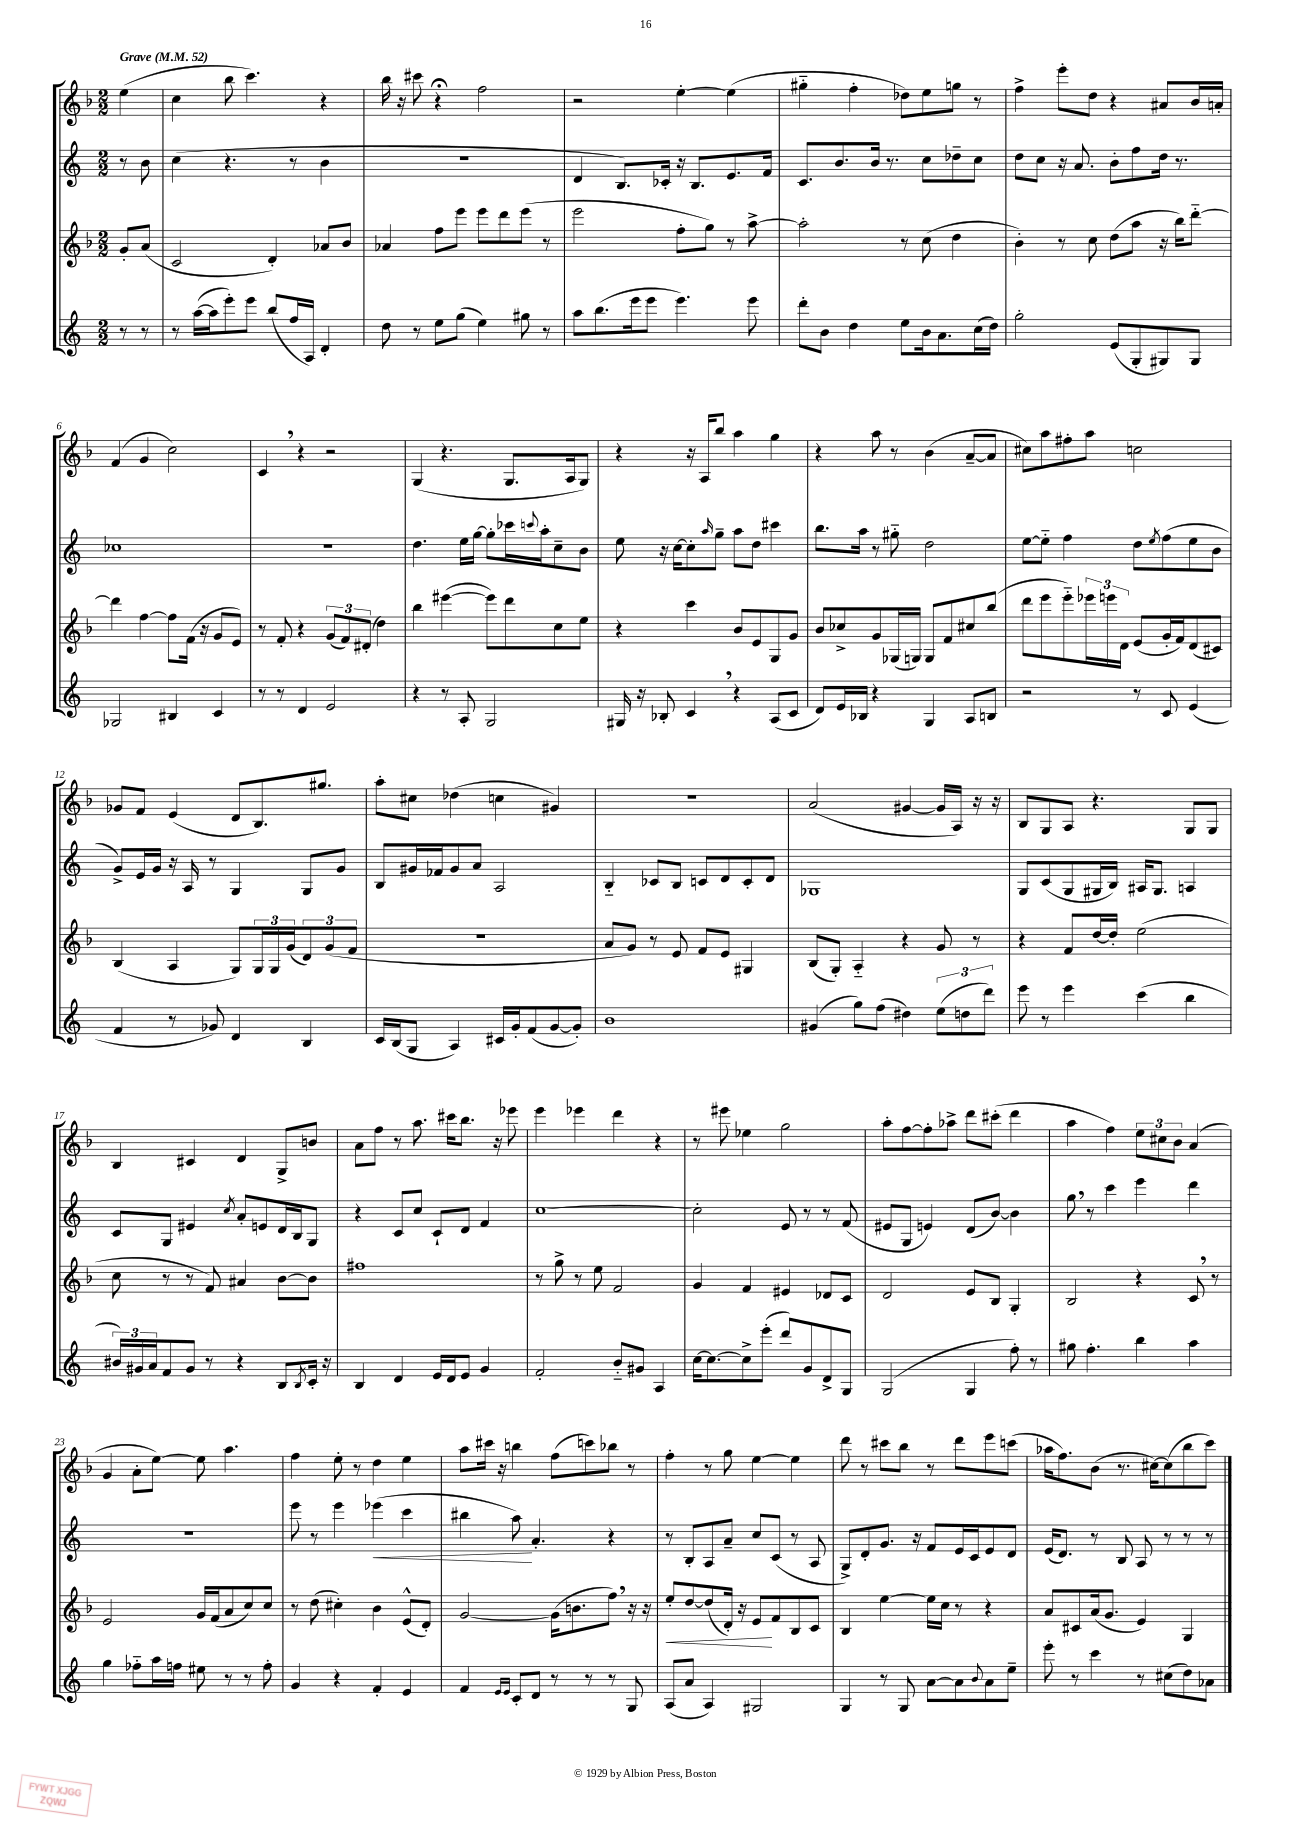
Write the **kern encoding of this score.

**kern	**kern	**kern	**kern
*staff4	*staff3	*staff2	*staff1
*clefG2	*clefG2	*clefG2	*clefG2
*k[]	*k[b-]	*k[]	*k[b-]
*M2/2	*M2/2	*M2/2	*M2/2
*MM52	*MM52	*MM52	*MM52
8r	8g'/L	8r	(4ee\
8r	(8a/J	8b\	.
=	=	=	=
8r	2c/	(4cc\	4cc\
([16aa\LL	.	.	.
16aa\]J	.	.	.
8eee'\)	.	4.r	8bb-\
8eee\J	.	.	4.ccc\)
(8bb/L	4d'/)	.	.
16ff/L	.	8r	.
16A/JJ)	.	.	.
4d'/	8a-/L	4b\	4r
.	8b-/J	.	.
=	=	=	=
8dd\	4a-/	1r	16bb-\
.	.	.	16r
8r	.	.	8ccc#\
8ee\L	8ff\L	.	4r;
(8gg\J	8eee\J	.	.
4ee\)	8eee\L	.	2ff\
.	8ddd\	.	.
8gg#\	(8eee\J	.	.
8r	8r	.	.
=	=	=	=
8aa\L	2eee\	4d/	2r
(8.bb\	.	.	.
.	.	8.B/L)	.
16eee\k	.	.	.
8eee\J	.	.	.
.	.	16c-'/Jk	.
4.eee\)	8ff'\L	16r	[4ee'\
.	.	8.B/L	.
.	8gg\J)	.	.
.	8r	8.e/	(4ee\]
8eee\	[8aa^\	.	.
.	.	16f/Jk	.
=	=	=	=
8ddd'\L	2aa'\]	8.c/L	4gg#'~\
8b\J	.	.	.
.	.	8.b/	.
4dd\	.	.	4ff'\
.	.	16b/Jk	.
.	.	8.r	.
8ee\L	8r	.	8dd-\L)
16b\k	(8cc\	8cc\L	8ee\
8.a\	.	.	.
.	4dd\	8dd-~\	8gg\J
(16cc\L	.	8cc\J	8r
16dd\JJ)	.	.	.
=	=	=	=
2gg'\	4b-'\)	8dd\L	4ff^\
.	.	8cc\J	.
.	8r	16r	8eee'\L
.	.	8.a/	.
.	8cc\	.	8dd\J
(8e/L	(8dd\L	8b'\L	4r
8G'/	8aa\J	8ff\	.
8G#/)	16r	16dd\Jk	8a#/L
.	16bb-\LK)	8.r	.
8G#/J	[8ddd'~\J	.	16b-/L
.	.	.	16a'/JJ
=	=	=	=
2G-/	4ddd\]	1cc-	(4f/
.	[4ff\	.	4g/
4B#/	8ff\]L	.	2cc\)
.	(16f\Jk	.	.
.	16r	.	.
4c/	8g/L	.	.
.	8e/J)	.	.
=	=	=	=
8r	8r	1r	4c/
8r	8f'/	.	.
4d/	4r	.	4r
2e/	(12g/L	.	2r
.	12f/)	.	.
.	(12d#'/J	.	.
.	4dd\)	.	.
=	=	=	=
4r	4bb-\	4.dd\	(4G/
8r	([4eee#\	.	4.r
8A'/	.	16ee\LL	.
.	.	[16gg\JJ	.
2G/	8eee#\]L)	8gg'\]L	.
.	8ddd\	16ccc-\L	8.G/L
.	.	8qqccc/	.
.	.	16aa'\J	.
.	8cc\	8cc~\	.
.	.	.	16A/k
.	8ee\J	8b\J	8G/J)
=	=	=	=
16G#/	4r	8ee\	4r
16r	.	.	.
8B-'/	.	16r	.
.	.	[16cc\LK	.
4c/	4ccc\	8cc'\]	16r
.	.	.	16A/LK
.	.	16qqaa/	.
.	.	8gg~\J	8bb-/J
4r	8b-/L	8aa\L	4aa\
.	8e/	8dd\J	.
(8A/L	8G/	4ccc#\	4gg\
8c/J	8g/J	.	.
=	=	=	=
8d/L)	8b-/L	8.bb\L	4r
16e/L	8cc-^/	.	.
16B-/JJ	.	16aa\Jk	.
4r	8g/	8r	8aa\
.	(16G-/L	8gg#'~\	8r
.	16G/JJ)	.	.
4G/	8G/L	2dd\	(4b-\
.	8f/	.	.
8A/L	8cc#/	.	[8a~/L
8B/J	(8bb-/J	.	8a/]J
=	=	=	=
2r	8ddd\L	[8ee\L	8cc#\L)
.	8eee\	8ee'~\]J	8aa\
.	8eee'~\)	4ff\	8ff#'\
.	24eee-\L	.	8aa\J
.	24eee\	.	.
.	24d\JJ	.	.
8r	(8e/L	8dd\L	2cc\
.	.	8qee/	.
8c/	16g'/L	(8ff\	.
.	16f/J)	.	.
(4e/	(8d/	8ee\	.
.	8c#/J)	8b\J	.
=	=	=	=
4f/	(4B-/	8g^/L)	8g-/L
.	.	16e/L	8f/J
.	.	16g/JJ	.
8r	4A/	16r	(4e/
.	.	16A/	.
8g-/)	.	8r	.
4d/	8G/L)	4G/	8d/L
.	24G/L	.	8.B-/)
.	24G/	.	.
.	(24g/J	.	.
4B/	12d/)	8G/L	.
.	.	.	8.gg#/J
.	(12g/	.	.
.	.	8g/J	.
.	12f/J	.	.
=	=	=	=
16c/LL	1r	8B/L	8aa'\L
(16B/J	.	.	.
8G/J	.	16g#/L	8cc#\J
.	.	16f-/J	.
4A/)	.	8g#/	(4dd-\
.	.	8a/J	.
16c#/LL	.	2A/	4cc\
16g'/J	.	.	.
(8f/	.	.	.
[8g/	.	.	4g#/)
8g'/]J)	.	.	.
=	=	=	=
1b	8a/L	4B'~/	1r
.	8g/J)	.	.
.	8r	8c-/L	.
.	8e/	8B/J	.
.	8f/L	8c/L	.
.	8e/J	8d/	.
.	4G#/	8c'/	.
.	.	8d/J	.
=	=	=	=
(4g#/	(8B-/L	1G-	(2a/
.	8G'/J)	.	.
8gg\L)	4A'~/	.	.
(8ff\J	.	.	.
4dd#\)	4r	.	[4g#/
(12ee\L	8g/	.	16g#/]LL
.	.	.	16A/JJ)
12dd\	.	.	.
.	8r	.	16r
12ddd\J)	.	.	.
.	.	.	16r
=	=	=	=
8eee\	4r	8G/L	8B-/L
8r	.	(8c/	8G/
4eee\	8f/L	8G/	8A/J
.	[16dd/L	16G#/L	4.r
.	16dd'/]JJ	16B/JJ)	.
(4ccc\	(2ee\	16A#/LK	.
.	.	8.G#/J	.
4bb\	.	4A/	8G/L
.	.	.	8G/J
=	=	=	=
24b#/LL)	8cc\	8c/L	4B-/
24g#/	.	.	.
24a/J	.	.	.
8f/	8r	8G/J	.
8g#/J	8r	4e#/	4c#/
8r	8f/)	.	.
.	.	8qcc/	.
4r	4a#/	8a'/L	4d/
.	.	8e/	.
8B/L	[8b-\L	16d/L	8G^/L
.	.	16B/J	.
8qB/	.	.	.
16c'/Jk	8b-\]J	8G/J	8b/J
16r	.	.	.
=	=	=	=
4B/	1ff#	4r	8a\L
.	.	.	8ff\J
4d/	.	8c/L	8r
.	.	8cc/J	8.aa\
16e/LL	.	8c`/L	.
16d/J	.	.	16ccc#\LK
8e/J	.	8d/J	8.bb-\J
4g/	.	4f/	.
.	.	.	16r
.	.	.	8eee-\
=	=	=	=
2f'/	8r	[1cc	4eee\
.	8gg^\	.	.
.	8r	.	4eee-\
.	8ee\	.	.
8b'~/L	2f/	.	4ddd\
8g#/J	.	.	.
4A/	.	.	4r
=	=	=	=
[16cc\LK	4g/	2cc'\]	8r
8.cc\_	.	.	.
.	.	.	8eee#\
8cc^\]	4f/	.	4ee-\
(8eee'\J	.	.	.
8ddd/L)	4e#/	8e/	2gg\
8g/	.	8r	.
8d^/	8d-/L	8r	.
8G/J	8c/J	(8f/	.
=	=	=	=
(2G/	2d/	8e#/L	8aa'\L
.	.	8G/J	[8ff\
.	.	4e/)	8ff'\]
.	.	.	8aa-^\J
4G/	8e/L	(8d/L	8ddd\L
.	8B-/J	[8b/J)	(8ccc#'\J
8ff'\)	4G'/	4b\]	4ddd\
8r	.	.	.
=	=	=	=
8gg#\	2B-/	8gg\	4aa\
4.ff'\	.	8r	.
.	.	4ccc\	4ff\)
4bb\	4r	4eee\	12ee\L
.	.	.	12cc#\
.	.	.	12b-\J
4aa\	8c/	4ddd\	(4a/
.	8r	.	.
=	=	=	=
4gg\	2e/	1r	4g/
8ff-'~\L	.	.	8a'\L
16aa\L	.	.	[8ee\J)
16ff\JJ	.	.	.
8ee#\	16g/LL	.	8ee\]
.	(16f/J	.	.
8r	8a/	.	4.aa\
8r	8cc/)	.	.
8ff'\	8cc/J	.	.
=	=	=	=
4g/	8r	8eee\	4ff\
.	(8dd\	8r	.
4r	4cc#'\)	4eee\	8ee'\
.	.	.	8r
4f'/	4b-\	(4eee-\	4dd\
4e/	(8e^^/L	4ccc\	4ee\
.	8d'/J)	.	.
=	=	=	=
4f/	[2g/	4bb#\	8aa\L
.	.	.	16ccc#\Jk
.	.	.	16r
16qqe/LL	.	.	.
16qqe/JJ	.	.	.
8c'/L	.	8aa\)	4bb\
8d/J	.	4.a'/	.
8r	(16g\]LK	.	(8ff\L
.	8.b\	.	.
8r	.	.	8ccc\)
8r	8ff\J)	4r	8bb-\J
8G/	16r	.	8r
.	16r	.	.
=	=	=	=
(8A/L	8ee'/L	8r	4ff'\
8a/J	[8dd/	8B'/L	.
4A/)	(8dd/]	8A/	8r
.	16d'/Jk)	8a~/J	8gg\
.	16r	.	.
2G#/	8e/L	8cc/L	[4ee\
.	8f/	(8c/J	.
.	8B-/	8r	4ee\]
.	8c/J	8A/	.
=	=	=	=
4G/	4B-/	8G^/L)	8ddd\
.	.	8d'/	8r
8r	[4ee\	8.g/J	8ccc#\L
8G/	.	.	8bb-\J
.	.	16r	.
[8a\L	16ee\]LL	8f/L	8r
.	16cc\JJ	.	.
8a\]	8r	16e/L	8ddd\L
.	.	16c/J	.
8qqb/	.	.	.
8a\	4r	8e/	8eee\
8ee~\J	.	8d/J	(8ccc\J
=	=	=	=
8eee'\	8a/L	(16e/LK	16aa-\LK
.	.	8.d/J)	8.ff\)
8r	8c#/	.	.
4ccc\	(16a/k	8r	(8b-\J
.	8.g/J	.	.
.	.	8B/	8.r
8r	4e/)	8A/	.
.	.	.	[16cc#\LK)
(8cc#\L	.	8r	(8cc#\]
8dd\)	4G/	8r	8bb-\
8a-\J	.	8r	8ccc\J)
==	==	==	==
*-	*-	*-	*-
